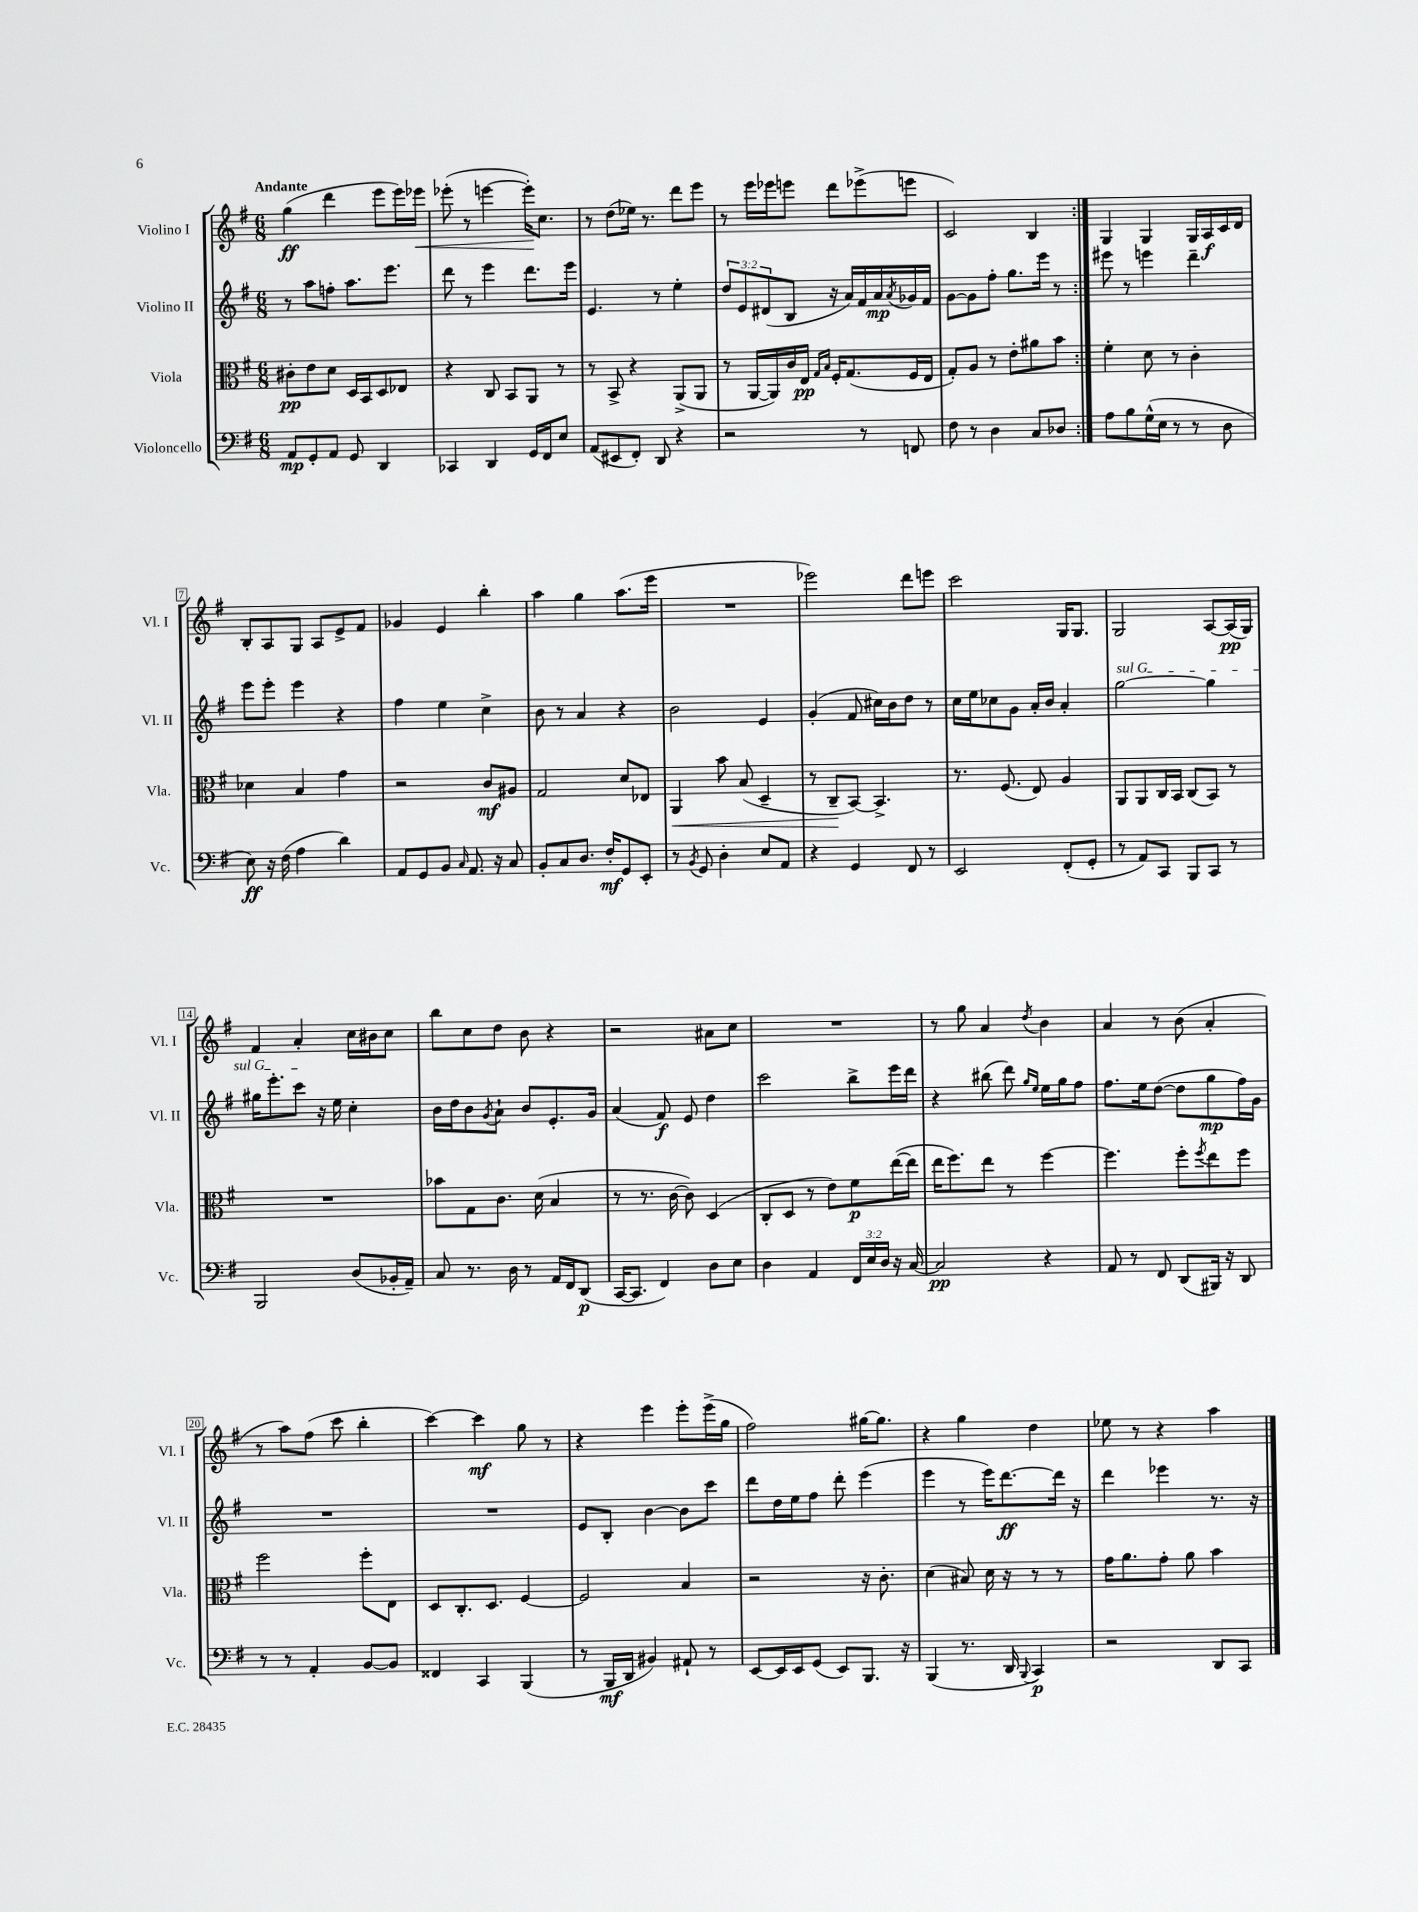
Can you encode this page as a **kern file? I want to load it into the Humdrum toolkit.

**kern	**kern	**kern	**kern
*staff4	*staff3	*staff2	*staff1
*clefF4	*clefC3	*clefG2	*clefG2
*k[f#]	*k[f#]	*k[f#]	*k[f#]
*M6/8	*M6/8	*M6/8	*M6/8
8AA	8c#'	8r	(4gg
8GG'	8e	8aa	.
8AA	8d	8ff'	4ddd
8GG	16D	8.aa	.
.	16BB	.	.
4DD	8D	.	8eee
.	.	8.eee	.
.	8E-	.	16eee)
.	.	.	16eee-
=	=	=	=
4CC-	4r	8ddd	(8eee-'
.	.	8r	8r
4DD	8C	4eee	[4eee
.	8BB	.	.
16GG	8AA	8.ddd	16eee'])
16FF#	.	.	8.cc
8E	8r	.	.
.	.	16eee	.
=	=	=	=
(8AA	8r	4.e	8r
8EE#	8BB^	.	(8dd
8FF#')	4r	.	16ee-)
.	.	.	8.r
8DD	.	8r	.
4r	(8AA^	4ee'	8ddd
.	8AA	.	8eee
=	=	=	=
2r	8r	12dd	8r
.	.	12e	.
.	[16AA	.	16eee
.	.	(12d#	.
.	16AA])	.	16eee-
.	16c	8B	8eee
.	16E	.	.
.	16qqG	.	.
.	16qqB	.	.
.	16F#'	16r	8ddd
.	(8.G	16a)	.
8r	.	16f#	(8eee-^
.	.	16a	.
.	.	8qa	.
8FF	16F#	16g-	8eee
.	16E	16f#	.
=	=	=	=
8F#	8G')	[8g	2c)
8r	8A	8g]	.
4D	8r	8ff#'	.
.	8e'	8.gg	.
8C	8a#	.	4B
.	.	16eee	.
8D-	8b	8r	.
=:|!	=:|!	=:|!	=:|!
8A	4f#'	8eee#	4G
8B	.	8r	.
(16G^^	8d	4eee	4G
16E	.	.	.
8r	8r	.	.
8r	4c'	4ddd~	16G
.	.	.	16A
8D	.	.	16c
.	.	.	16d
=	=	=	=
8E)	4d-	8eee	8B'
16r	.	8eee'	8A
(16F#	.	.	.
4A	4B	4eee	8G
.	.	.	8A
4d)	4g	4r	8e^
.	.	.	8f#
=	=	=	=
8AA	2r	4ff#	4g-
8GG	.	.	.
8BB	.	4ee	4e
16qqC	.	.	.
8.AA	.	.	.
.	8c	4cc^	4bb'
16r	.	.	.
8C	8A#	.	.
=	=	=	=
8BB'	2G	8b	4aa
8C	.	8r	.
8.D	.	4a	4gg
16F#'	.	.	.
8GG	8d	4r	(8.aa
8EE'	8E-	.	.
.	.	.	16eee
=	=	=	=
8r	4AA	2b	2.r
8qBB	.	.	.
8GG	.	.	.
4D'	8b	.	.
.	(8B	.	.
8E	4D~	4e	.
8AA	.	.	.
=	=	=	=
4r	8r	(4g'	2eee-)
.	8C~	.	.
4GG	[8BB)	8f#	.
.	4.BB^]	16cc#)	.
.	.	16b	.
8FF#	.	8dd	8ddd
8r	.	8r	8eee
=	=	=	=
2EE	8.r	16cc	2ccc
.	.	16ee	.
.	.	8cc-	.
.	(8.F#	.	.
.	.	8g	.
.	8E)	16a'	.
.	.	16b	.
(8FF#'	4A	4a'	16G
.	.	.	8.G
8GG'	.	.	.
=	=	=	=
8r	8AA	[2gg	2G
8AA)	8AA	.	.
8CC	16C	.	.
.	16BB	.	.
8BBB	(8C	.	.
8CC	8BB)	4gg]	[8A
8r	8r	.	(16A]
.	.	.	16G)
=	=	=	=
2BBB	2.r	16gg#	4f#
.	.	8.eee'	.
.	.	8ccc	4a'
.	.	16r	.
.	.	16ee	.
(8D	.	4cc'	16cc
.	.	.	16b#
16BB-'	.	.	8cc
16AA~)	.	.	.
=	=	=	=
8C	8b-	16b	8bb
.	.	16dd	.
8.r	8G	8b	8cc
.	.	8qg	.
.	8.c	8a`	8dd
16D	.	.	.
8r	.	8b	8b
.	(16d	.	.
16AA	4B	8.e'	4r
16FF#	.	.	.
(8DD	.	.	.
.	.	16g	.
=	=	=	=
[16CC	8r	(4a	2r
8.CC]	.	.	.
.	8.r	.	.
4FF#)	.	8f#)	.
.	[16c	.	.
.	8c])	8e	.
8D	(4D	4dd	8a#
8E	.	.	8cc
=	=	=	=
4D	8C'	2ccc	2.r
.	8D	.	.
4AA	8r	.	.
.	8e)	.	.
24FF#	8f#	8bb^	.
24E	.	.	.
24D	.	.	.
16r	([16ee	16eee	.
[16C	16ee]	16ddd	.
=	=	=	=
2C]	16ee	4r	8r
.	8.ff#)	.	.
.	.	.	8gg
.	8ee	(8bb#	4a
.	8r	8ddd)	.
.	.	16qqgg	.
.	.	16qqee	8qdd
4r	[4ff#	16ee	4b
.	.	16gg	.
.	.	8ff#	.
=	=	=	=
8AA	4.ff#]	8.ff#	4a
8r	.	.	.
.	.	16ee	.
8FF#	.	([8dd	8r
(8DD	8ff#'	8dd]	(8b
.	8qff#	.	.
16BBB#)	8ee	8gg	4a'
16r	.	.	.
8DD	8ff#	16ff#)	.
.	.	16g	.
=	=	=	=
8r	2ff#	2.r	8r
8r	.	.	8aa)
4AA'	.	.	(8ff#
.	.	.	8ccc
[8BB	8ff#'	.	4bb'
8BB]	8E	.	.
=	=	=	=
4FF##	8D	2.r	[4ccc)
.	8.C'	.	.
4CC	.	.	4ccc]
.	8.D	.	.
(4BBB	[4F#	.	8gg
.	.	.	8r
=	=	=	=
8r	2F#]	8e	4r
16BBB	.	8B'	.
16DD	.	.	.
4BB#)	.	[4b	4eee
8AA#`	4B	8b]	8eee'
8r	.	8ccc	(16eee^
.	.	.	16gg
=	=	=	=
[8EE	2r	8ddd	2ff#)
16EE]	.	16dd	.
16EE	.	16ee	.
(8GG	.	8ff#	.
8EE)	.	8ddd'	.
8.BBB	16r	(4eee	[16gg#
.	8.c'	.	8.gg#]
16r	.	.	.
=	=	=	=
(4BBB	(4d	4eee	4r
8.r	8B#)	8r	4gg
.	16d	16eee)	.
16DD	16r	[8.ddd	.
8qqBBB	.	.	.
4CC)	8r	.	4dd
.	8r	16ddd]	.
.	.	16r	.
=	=	=	=
2r	16g	4ddd	8ee-
.	8.a	.	.
.	.	.	8r
.	8g'	4eee-	4r
.	8a	.	.
8DD	4b	8.r	4aa
8CC	.	.	.
.	.	16r	.
==	==	==	==
*-	*-	*-	*-
